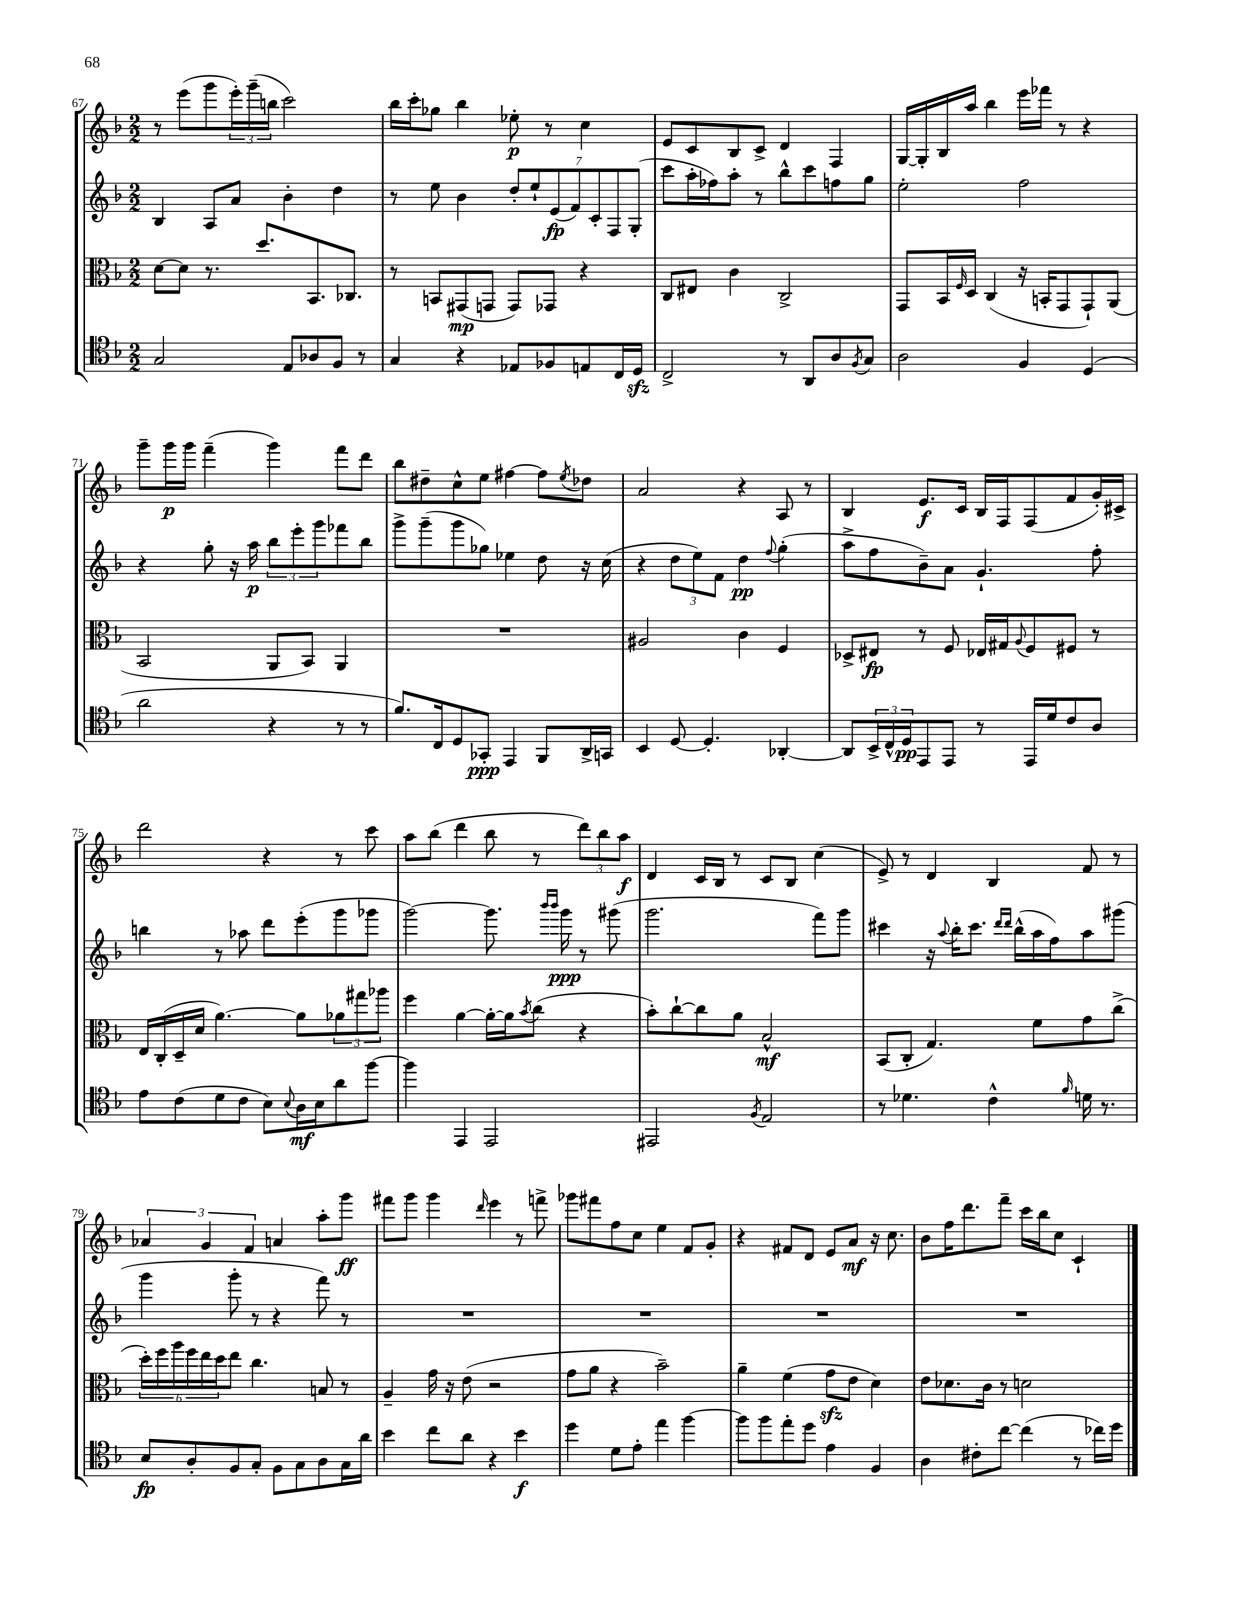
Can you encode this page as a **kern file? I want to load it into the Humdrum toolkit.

**kern	**dynam	**kern	**dynam	**kern	**dynam	**kern	**dynam
*part4	*part4	*part3	*part3	*part2	*part2	*part1	*part1
*staff4	*staff4	*staff3	*staff3	*staff2	*staff2	*staff1	*staff1
*clefC4	*	*clefC3	*	*clefG2	*	*clefG2	*
*k[b-]	*	*k[b-]	*	*k[b-]	*	*k[b-]	*
*M2/2	*	*M2/2	*	*M2/2	*	*M2/2	*
=67	=67	=67	=67	=67	=67	=67	=67
2G/	.	[8d\L	.	4B-/	.	8r	.
.	.	8d\J]	.	.	.	(8eee\L	.
.	.	8.r	.	8A/L	.	8ggg\	.
.	.	.	.	8a/J	.	24eee'\L)	.
.	.	.	.	.	.	(24ggg~\	.
.	.	8.dd/L	.	.	.	.	.
.	.	.	.	.	.	24bbn\JJ	.
8E/L	.	.	.	4b-'\	.	2ccc\)	.
8A-X/	.	8.BB-/	.	.	.	.	.
8F/J	.	.	.	4dd\	.	.	.
.	.	8.C-X/J	.	.	.	.	.
8r	.	.	.	.	.	.	.
=68	=68	=68	=68	=68	=68	=68	=68
4G/	.	8r	.	8r	.	16bb-\LL	.
.	.	.	.	.	.	16ccc'\J	.
.	.	8BBn/L	.	8ee\	.	8gg-X\J	.
4r	.	(8GG#X/	mp	4b-\	.	4bb-\	.
.	.	8GGn/J	.	.	.	.	.
8E-X/L	.	8GG/L)	.	14dd'/L	.	8ee-X'\	p
.	.	.	.	14ee`/	.	.	.
8F-X/	.	8GG-X/J	.	.	.	8r	.
.	.	.	.	(14e/	fp	.	.
.	.	.	.	14f/)	.	.	.
8En/	.	4r	.	.	.	4cc\	.
.	.	.	.	14c'/	.	.	.
.	.	.	.	14F/	.	.	.
16C/L	.	.	.	.	.	.	.
.	.	.	.	(14G'/J	.	.	.
16Dzz/JJ	.	.	.	.	.	.	.
=69	=69	=69	=69	=69	=69	=69	=69
2C^/	.	8C/L	.	8ccc\L	.	8e/L	.
.	.	8E#X/J	.	16aa'\L	.	8c/	.
.	.	.	.	16ff-X\J)	.	.	.
.	.	4c\	.	8aa'\J	.	8B-/	.
.	.	.	.	8r	.	8c^/J	.
8r	.	2C^/	.	8bb-^^\L	.	4d/	.
8AA/L	.	.	.	8ccc\	.	.	.
8A/	.	.	.	8ffn\	.	4F/	.
8qF/	.	.	.	.	.	.	.
8G/J	.	.	.	8gg\J	.	.	.
=70	=70	=70	=70	=70	=70	=70	=70
2A\	.	8GG/L	.	2ee'\	.	[16G/LL	.
.	.	.	.	.	.	16G'/]	.
.	.	16BB-/L	.	.	.	16B-/	.
.	.	16qqF/	.	.	.	.	.
.	.	16D/JJ	.	.	.	16aa/JJ	.
.	.	(4C/	.	.	.	4bb-\	.
4F/	.	16r	.	2ff\	.	16eee\LL	.
.	.	16BBn'/KL	.	.	.	16fff-X\JJ	.
.	.	8GG/	.	.	.	8r	.
(4D/	.	8GG`/)	.	.	.	4r	.
.	.	(8AA/J	.	.	.	.	.
!!LO:LB:g=z
=71	=71	=71	=71	=71	=71	=71	=71
2a\	.	2BB-/	.	4r	.	8ggg~\L	.
.	.	.	.	.	.	16ggg\L	p
.	.	.	.	.	.	16ggg\JJ	.
.	.	.	.	8gg'\	.	(4fff~\	.
.	.	.	.	16r	.	.	.
.	.	.	.	16aa\	p	.	.
4r	.	8AA/L	.	12bb-\L	.	4ggg\)	.
.	.	.	.	12eee'\	.	.	.
.	.	8BB-/J)	.	.	.	.	.
.	.	.	.	12ggg\	.	.	.
8r	.	4AA/	.	8fff-X\	.	8fff\L	.
8r	.	.	.	8bb-\J	.	8ddd\J	.
=72	=72	=72	=72	=72	=72	=72	=72
8.f/L)	.	1r	.	8ggg^\L	.	8bb-\L	.
.	.	.	.	(8ggg~\	.	8dd#X~\	.
16C/k	.	.	.	.	.	.	.
8D/	.	.	.	8ggg\	.	8cc^^\	.
8GG-X'/J	ppp	.	.	8gg-X\J)	.	8ee\J	.
4EE/	.	.	.	4ee-X\	.	[4ff#X\	.
8FF/L	.	.	.	8dd\	.	8ff#\L]	.
.	.	.	.	.	.	8qee/	.
16AA^/L	.	.	.	16r	.	8dd-X\J	.
16GGn/JJ	.	.	.	(16cc\	.	.	.
=73	=73	=73	=73	=73	=73	=73	=73
4BB-/	.	2A#X/	.	4r	.	2a/	.
[8D/	.	.	.	12dd\L	.	.	.
.	.	.	.	12ee\)	.	.	.
4.D'/]	.	.	.	.	.	.	.
.	.	.	.	12f\J	.	.	.
.	.	4c\	.	4dd\	pp	4r	.
.	.	.	.	8qqff/	.	.	.
[4AA-X'/	.	4F/	.	(4gg'\	.	8A/	.
.	.	.	.	.	.	8r	.
=74	=74	=74	=74	=74	=74	=74	=74
8AA-/L]	.	8D-X^/L	.	8aa^\L	.	4B-/	.
24BB-^/L	.	8E#X/J	fp	8ff\	.	.	.
24C^^/	.	.	.	.	.	.	.
24D/J	pp	.	.	.	.	.	.
8EE/	.	8r	.	8b-~\)	.	8.e/L	f
8EE/J	.	8F/	.	8a\J	.	.	.
.	.	.	.	.	.	16c/Jk	.
8r	.	16E-X/LL	.	4.g`/	.	16B-/LL	.
.	.	16G#X/J	.	.	.	16F/J	.
.	.	8qqA/	.	.	.	.	.
16EE/LL	.	8F/	.	.	.	(8F/	.
16d/J	.	.	.	.	.	.	.
8c/	.	8F#X/J	.	.	.	8f/	.
8A/J	.	8r	.	8ff'\	.	16g'/L)	.
.	.	.	.	.	.	16c#X^/JJ	.
!!LO:LB:g=z
=75	=75	=75	=75	=75	=75	=75	=75
8e\L	.	16E/LL	.	4bbn\	.	2ddd\	.
.	.	(16C'/	.	.	.	.	.
(8c\	.	16D~/	.	.	.	.	.
.	.	16d/JJ	.	.	.	.	.
8d\	.	[4.a\)	.	8r	.	.	.
8c\J	.	.	.	8aa-X\	.	.	.
8B-\L)	.	.	.	8ddd\L	.	4r	.
8qqB-/	.	.	.	.	.	.	.
16A\L	mf	8a\L]	.	(8eee'\	.	.	.
16B-\J	.	.	.	.	.	.	.
8a\	.	12a-X\	.	8ggg\	.	8r	.
.	.	12gg#X\	.	.	.	.	.
[8ff\J	.	.	.	8ggg-X\J	.	8ccc\	.
.	.	12aa-X\J	.	.	.	.	.
=76	=76	=76	=76	=76	=76	=76	=76
4ff\]	.	4ff\	.	[2ggg\)	.	8aa\L	.
.	.	.	.	.	.	(8bb-\J	.
4EE/	.	[4a\	.	.	.	4ddd\	.
2EE/	.	16a'\LL_	.	8.ggg\]	.	8bb-\	.
.	.	16a\J]	.	.	.	.	.
.	.	8qb-/	.	.	.	.	.
.	.	(8cc\J	.	.	.	8r	.
.	.	.	.	16qqbbb-/LL	.	.	.
.	.	.	.	16qqbbb-/JJ	.	.	.
.	.	.	.	16ggg\	ppp	.	.
.	.	4r	.	8r	.	12ddd\L)	.
.	.	.	.	.	.	12bb-\	.
.	.	.	.	(8ggg#X\	.	.	.
.	.	.	.	.	.	12aa\J	f
=77	=77	=77	=77	=77	=77	=77	=77
2EE#X/	.	8b-'\L)	.	2.ggg\	.	4d/	.
.	.	[8cc`\	.	.	.	.	.
.	.	8cc\]	.	.	.	16c/LL	.
.	.	.	.	.	.	16B-/JJ	.
.	.	8a\J	.	.	.	8r	.
8qF/	.	.	.	.	.	.	.
2E/	.	2B-^^/	mf	.	.	8c/L	.
.	.	.	.	.	.	8B-/J	.
.	.	.	.	8fff\L)	.	(4cc\	.
.	.	.	.	8ggg\J	.	.	.
=78	=78	=78	=78	=78	=78	=78	=78
8r	.	(8BB-/L	.	4ccc#X\	.	8e^/)	.
4.d-X\	.	8C'/J	.	.	.	8r	.
.	.	4.G/)	.	16r	.	4d/	.
.	.	.	.	8qqaa/	.	.	.
.	.	.	.	16bb-'\KL	.	.	.
.	.	.	.	8.ccc#\J	.	.	.
4c^^\	.	.	.	.	.	4B-/	.
.	.	.	.	16qqddd/LL	.	.	.
.	.	.	.	16qqddd/JJ	.	.	.
.	.	.	.	(16bb-^^\LL	.	.	.
.	.	8f\L	.	16aa\	.	.	.
.	.	.	.	16ff\J)	.	.	.
16qqf/	.	.	.	.	.	.	.
16dn\	.	8g\	.	8aa\	.	8f/	.
8.r	.	.	.	.	.	.	.
.	.	(8cc^\J	.	(8ggg#X\J	.	8r	.
!!LO:LB:g=z
=79	=79	=79	=79	=79	=79	=79	=79
8B-/L	fp	24dd'\LL)	.	4ggg\	.	6a-X/	.
.	.	24ff\	.	.	.	.	.
.	.	24aa\	.	.	.	.	.
8A'/	.	24ff\	.	.	.	.	.
.	.	24ee\	.	.	.	6g/	.
.	.	24dd\J	.	.	.	.	.
8F/	.	8ee\J	.	8ggg'\	.	.	.
.	.	.	.	.	.	6f/	.
8G'/J	.	4.cc\	.	8r	.	.	.
8F\L	.	.	.	4r	.	4an/	.
8G\	.	.	.	.	.	.	.
8A\	.	8Bn/	.	8fff\)	.	8aa'\L	.
16G\L	.	8r	.	8r	.	8ggg\J	ff
16a\JJ	.	.	.	.	.	.	.
=80	=80	=80	=80	=80	=80	=80	=80
4b-\	.	4A~/	.	1r	.	8fff#X\L	.
.	.	.	.	.	.	8ggg\J	.
8cc\L	.	16g\	.	.	.	4ggg\	.
.	.	16r	.	.	.	.	.
8a\J	.	(8e\	.	.	.	.	.
.	.	.	.	.	.	16qqddd/	.
4r	.	2r	.	.	.	4eee\	.
4b-\	f	.	.	.	.	8r	.
.	.	.	.	.	.	8fffn^\	.
=81	=81	=81	=81	=81	=81	=81	=81
4dd\	.	8g\L	.	1r	.	8ggg-X\L	.
.	.	8a\J	.	.	.	8fff#X\	.
8d\L	.	4r	.	.	.	8ff\	.
8e'\J	.	.	.	.	.	8cc\J	.
4ee\	.	2b-~\)	.	.	.	4ee\	.
[4ff\	.	.	.	.	.	8f/L	.
.	.	.	.	.	.	8g'/J	.
=82	=82	=82	=82	=82	=82	=82	=82
8ff\L]	.	4a~\	.	1r	.	4r	.
8ff\	.	.	.	.	.	.	.
8ee'\	.	(4f\	.	.	.	8f#X/L	.
8dd\J	.	.	.	.	.	8d/J	.
4e\	.	8gzz\L	.	.	.	8e/L	.
.	.	8e\J	.	.	.	8a/J	mf
4F/	.	4d\)	.	.	.	16r	.
.	.	.	.	.	.	8.cc\	.
=83	=83	=83	=83	=83	=83	=83	=83
4A\	.	8e\L	.	1r	.	8b-\L	.
.	.	8.d-X\	.	.	.	16ff\K	.
.	.	.	.	.	.	8.ddd\	.
8c#X'\L	.	.	.	.	.	.	.
.	.	16c\Jk	.	.	.	.	.
[8cc\J	.	8r	.	.	.	8fff~\J	.
(4cc\]	.	2dn\	.	.	.	16ccc\LL	.
.	.	.	.	.	.	16bb-\J	.
.	.	.	.	.	.	8cc\J	.
8r	.	.	.	.	.	4c`/	.
16cc-X\LL)	.	.	.	.	.	.	.
16dd\JJ	.	.	.	.	.	.	.
==	==	==	==	==	==	==	==
*-	*-	*-	*-	*-	*-	*-	*-
